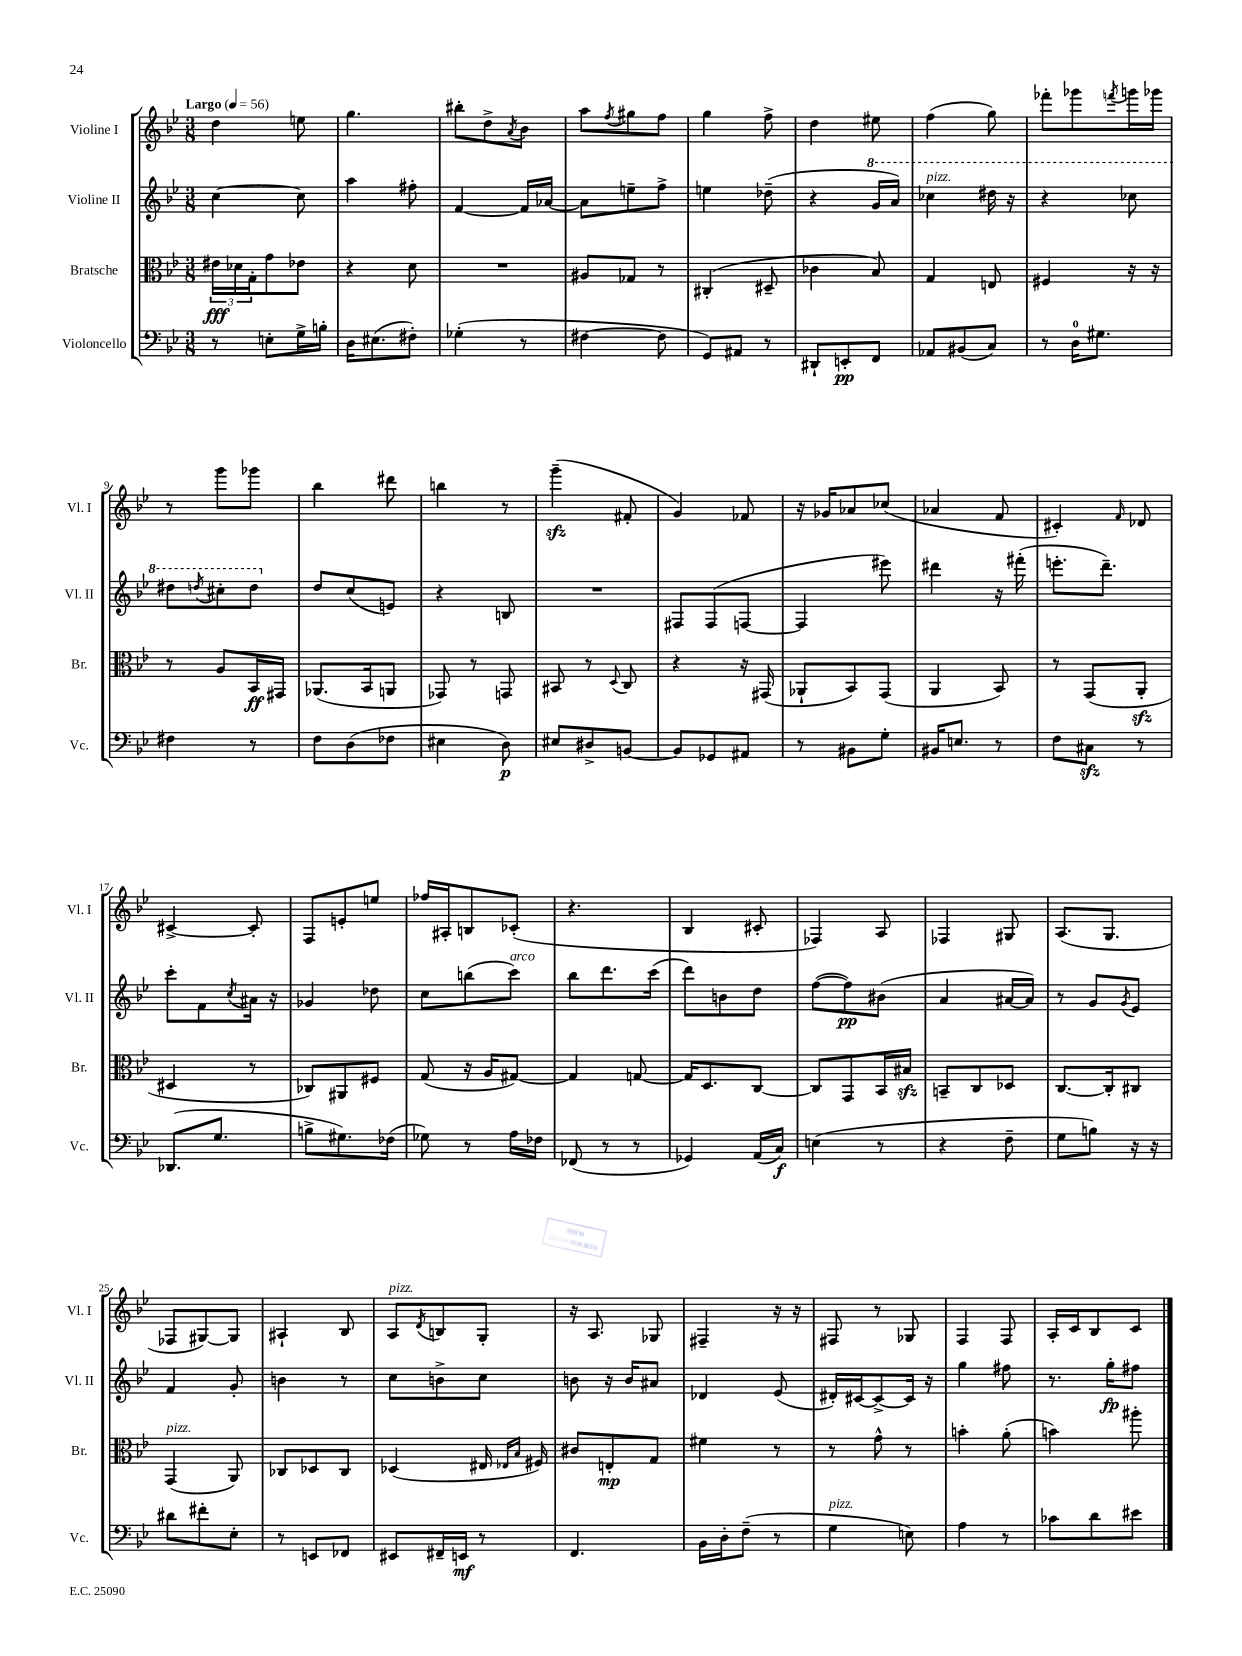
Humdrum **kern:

**kern	**kern	**kern	**kern
*staff4	*staff3	*staff2	*staff1
*clefF4	*clefC3	*clefG2	*clefG2
*k[b-e-]	*k[b-e-]	*k[b-e-]	*k[b-e-]
*M3/8	*M3/8	*M3/8	*M3/8
*MM56	*MM56	*MM56	*MM56
8r	24e#\LL	[4cc\	4dd\
.	24d-\	.	.
.	24G'\J	.	.
8E'\L	8g\	.	.
16G^\L	8e-\J	8cc\]	8ee\
16B'\JJ	.	.	.
=	=	=	=
16D\LK	4r	4aa\	4.gg\
(8.E#\	.	.	.
8F#'\J)	8d\	8ff#'\	.
=	=	=	=
(4G-'\	4.r	[4f/	8bb#'\L
.	.	.	8dd^\
.	.	.	8qa/
8r	.	16f/]LL	8b-\J
.	.	[16a-/JJ	.
=	=	=	=
[4F#\	8A#/L	8a-\]L	8aa\L
.	.	.	8qff/
.	8G-/J	8ee~\	8gg#\
8F#\]	8r	8ff^\J	8ff\J
=	=	=	=
8GG/L)	(4C#'/	4ee\	4gg\
8AA#/J	.	.	.
8r	8D#~/	(8dd-~\	8ff^\
=	=	=	=
8DD#`/L	4c-\	4r	4dd\
8EE'/	.	.	.
8FF/J	8B-/)	16gg/LL	8ee#\
.	.	16aa/JJ)	.
=	=	=	=
8AA-/L	4G/	4ccc-\	(4ff\
(8BB#/	.	.	.
8C/J)	8E/	16ddd#\	8gg\)
.	.	16r	.
=	=	=	=
8r	4F#/	4r	8fff-'\L
16D\LK	.	.	8ggg-\
8.G#\J	.	.	.
.	.	.	8qfff/
.	16r	8ccc-\	16ggg\L
.	16r	.	16ggg-\JJ
=	=	=	=
4F#\	8r	8ddd#\L	8r
.	.	8qddd/	.
.	8A/L	8ccc#'\	8ggg\L
8r	16BB-/L	8ddd\J	8ggg-\J
.	16GG#/JJ	.	.
=	=	=	=
8F\L	(8.AA-/L	8dd/L	4bb-\
(8D\	.	(8cc/	.
.	16BB-/k	.	.
8F-\J	8AA/J	8e/J)	8ddd#\
=	=	=	=
4E#\	8GG-/)	4r	4bb\
.	8r	.	.
8D\)	8GG/	8B/	8r
=	=	=	=
8E#/L	8BB#/	4.r	(4ggg~\
8D#^/	8r	.	.
.	8qqD/	.	.
[8BB/J	8C/	.	8f#'/
=	=	=	=
8BB/]L	4r	8F#/L	4g/)
8GG-/	.	(8F#/	.
8AA#/J	16r	[8F/J	8f-/
.	(16GG#/	.	.
=	=	=	=
8r	8AA-`/L	4F/]	16r
.	.	.	16g-/LK
8BB#\L	8BB-/)	.	8a-/
8G'\J	(8GG/J	8eee#\)	(8cc-/J
=	=	=	=
16BB#/LK	4AA/	4ddd#\	4a-/
8.E/J	.	.	.
8r	8BB-/)	16r	8f/
.	.	(16fff#'\	.
=	=	=	=
8F\L	8r	8.eee'\L	4c#'/)
8C#\J	(8GG/L	.	.
.	.	8.ddd~\J)	.
.	.	.	16qqf/
8r	8AA'/J	.	8d-/
=	=	=	=
(8.DD-/L	4D#/	8ccc'\L	[4c#^/
.	.	8f\	.
8.G/J	.	.	.
.	.	8qcc/	.
.	8r	16a#\Jk	8c#'/]
.	.	16r	.
=	=	=	=
8B^\L	8C-/L)	4g-/	8F/L
8.G#\)	8AA#/	.	8e'/
.	8F#/J	8dd-\	8ee/J
(16F-\Jk	.	.	.
=	=	=	=
8G-\)	(8G/	8cc\L	16ff-/LL
.	.	.	16A#'/J
8r	16r	(8bb\	8B/
.	16A/LK	.	.
16A\LL	[8G#/J)	8ccc\J)	(8c-'/J
16F-\JJ	.	.	.
=	=	=	=
(8FF-/	4G#/]	8bb-\L	4.r
8r	.	8.ddd\	.
8r	[8G/	.	.
.	.	(16ccc\Jk	.
=	=	=	=
4GG-/)	16G/]LK	8ddd\L)	4B-/
.	8.D/	.	.
.	.	8b\	.
(16AA/LL	[8C/J	8dd\J	8c#'/
16C/JJ)	.	.	.
=	=	=	=
(4E\	8C/]L	([8ff\L	4F-/)
.	8GG/	8ff\])	.
8r	16BB-/L	(8b#\J	8A/
.	16B#/JJ	.	.
=	=	=	=
4r	8BB~/L	4a/	4F-/
.	8C/	.	.
8F~\	8D-/J	[16a#/LL	8G#/
.	.	16a#/]JJ)	.
=	=	=	=
8G\L	[8.C/L	8r	(8.A/L
8B\J)	.	8g/L	.
.	16C'/]k	.	8.G/J
.	.	8qg/	.
16r	8C#/J	8e-/J	.
16r	.	.	.
=	=	=	=
8d#\L	(4GG/	4f/	8F-/L
8f#'\	.	.	[8G#/)
8E-'\J	8AA/)	8g'/	8G#/]J
=	=	=	=
8r	8C-/L	4b\	4A#`/
8EE/L	8D-/	.	.
8FF-/J	8C-/J	8r	8B-/
=	=	=	=
8EE#/L	(4D-/	8cc\L	8A/L
.	.	.	8qd/
16FF#~/L	.	8b^\	8B/
16EE/JJ	.	.	.
8r	16E#/	8cc\J	8G'/J
.	16qqE-/LL	.	.
.	16qqB-/JJ	.	.
.	16F#/)	.	.
=	=	=	=
4.FF/	8c#/L	8b\	16r
.	.	.	8.A/
.	8E'/	16r	.
.	.	16b/LK	.
.	8G/J	8a#/J	8G-/
=	=	=	=
16BB-\LL	4f#\	4d-/	4F#~/
16D'\J	.	.	.
(8F~\J	.	.	.
8r	8r	(8e-/	16r
.	.	.	16r
=	=	=	=
4G\	8r	16d#'/LL)	8F#/
.	.	[16c#/J	.
.	8g^^\	8c#^/_	8r
8E\)	8r	16c#/]Jk	8G-/
.	.	16r	.
=	=	=	=
4A\	4b'\	4gg\	4F/
8r	(8a'\	8ff#\	8F/
=	=	=	=
8c-\L	4b\)	8.r	16A'/LL
.	.	.	16c/J
8d\	.	.	8B-/
.	.	16gg'\LK	.
8e#\J	8aa#'\	8ff#\J	8c/J
==	==	==	==
*-	*-	*-	*-
